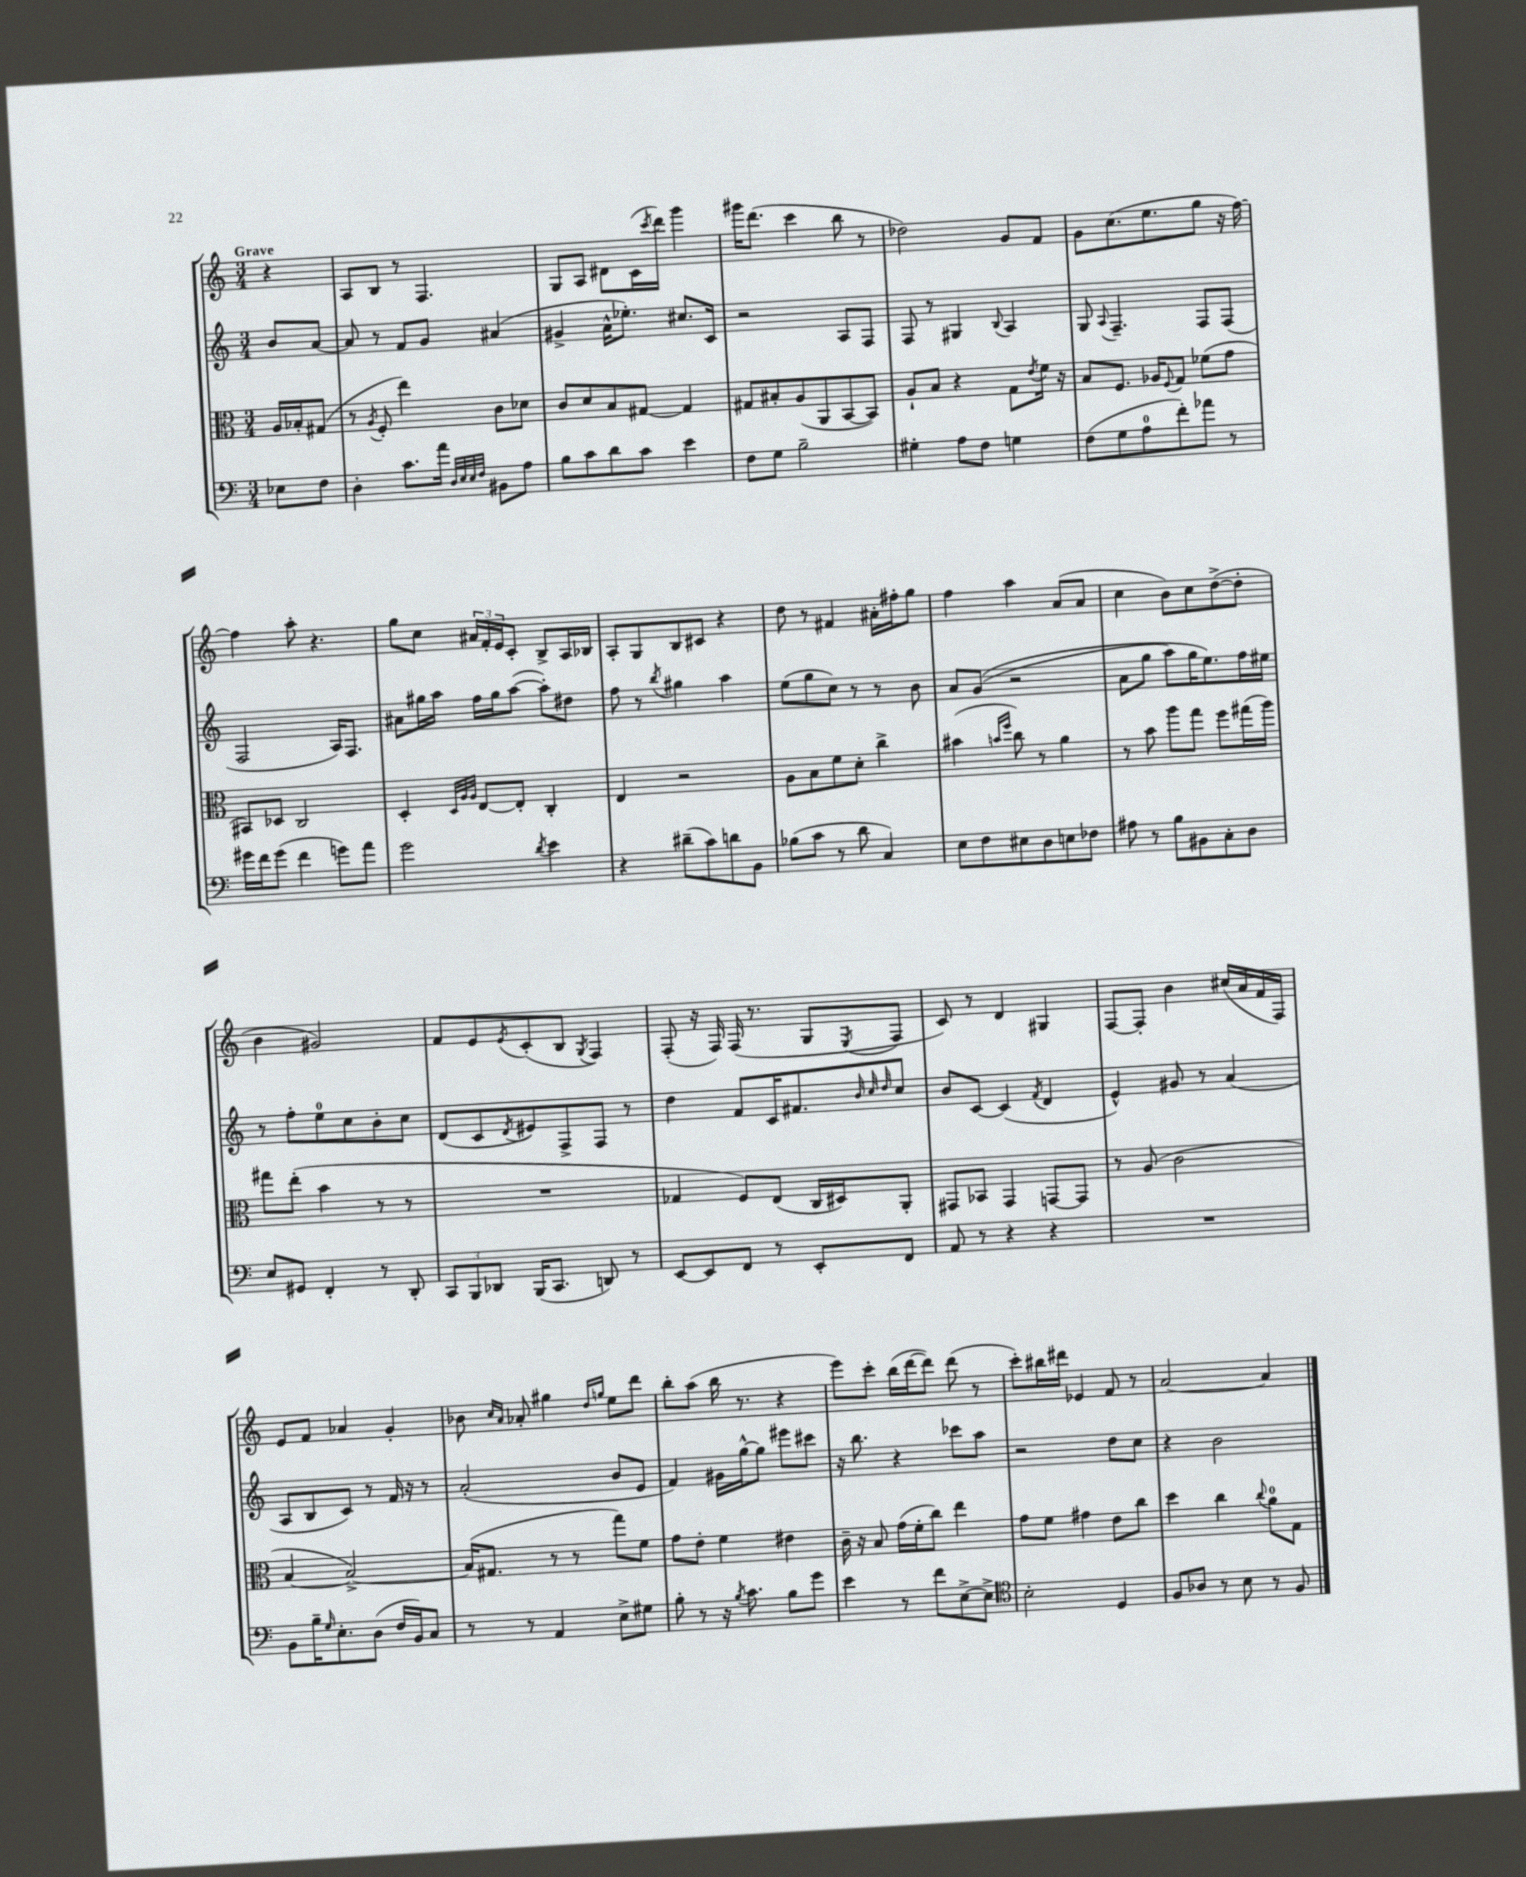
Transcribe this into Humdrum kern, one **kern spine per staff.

**kern	**kern	**kern	**kern
*part4	*part3	*part2	*part1
*staff4	*staff3	*staff2	*staff1
*clefF4	*clefC3	*clefG2	*clefG2
*k[]	*k[]	*k[]	*k[]
*M3/4	*M3/4	*M3/4	*M3/4
=	=	=	=
!	!	!	!LO:TX:a:B:t=Grave
8E-X\L	16A/LL	8b/L	4r
.	16B-X'/J	.	.
8F\J	(8G#X/J	[8a/J	.
=1	=1	=1	=1
4D'\	8r	8a/]	8A/L
.	8qA/	.	.
.	8F'/	8r	8B/J
8.c\L	4ee\)	8f/L	8r
.	.	8g/J	4.F/
16a\Jk	.	.	.
32qqD/LLL	.	.	.
32qqE/	.	.	.
32qqE/	.	.	.
32qqF/JJJ	.	.	.
8BB#X\L	8c\L	(4a#X/	.
8A\J	8d-X\J	.	.
=2	=2	=2	=2
8B\L	8c/L	4g#X^/	8G/L
8c\	8d/	.	8A/J
8d\	8B/	16a^^\KL	8d#X\L
.	.	8.ee-X'\J)	.
8c\J	[8G#X/J	.	(16c\L
.	.	.	8qccc/
.	.	.	16ddd\JJ)
4e\	4G#/]	8.cc#X/L	4ggg\
.	.	16c/Jk	.
=3	=3	=3	=3
8F\L	8G#X/L	2r	16ggg#X\KL
.	.	.	(8.ddd\J
8G\J	8B#X'/	.	.
2B~\	(8A/	.	4ccc\
.	8AA/	.	.
.	[8BB/	8A/L	8bb\
.	8BB/J])	8F/J	8r
=4	=4	=4	=4
4G#X'\	8A`/L	8F/	2dd-X\)
.	8B/J	8r	.
8A\L	4r	4G#X/	.
8F\J	.	.	.
.	.	8qqB/	.
4Gn\	8G\L	4A/	8g/L
.	8qe/	.	.
.	16f\Jk	.	8f/J
.	16r	.	.
=5	=5	=5	=5
(8F\L	8B/L	8G/	8g\L
.	.	8qqA/	.
8G\	8.F/J	4.F~/	(8.cc\
8A\	.	.	.
.	16A-X/KL	.	8.ee\
.	8qqF/	.	.
8f'\)	8G/J	.	.
8a-X\J	(8f-X\L	8F/L	8gg\J
8r	8g\J	(8F/J	16r
.	.	.	[16ff\)
!!LO:LB:g=z
=6	=6	=6	=6
16g#X\LL	8BB#X/L)	2F/	4ff\]
16f\J	.	.	.
(8g#\J	8D-X/J	.	.
4f\	2C/	.	8aa'\
.	.	.	4.r
8gn\L)	.	16A/KL)	.
.	.	8.F/J	.
8a\J	.	.	.
=7	=7	=7	=7
2g\	4D'/	8a#X\L	8gg\L
.	.	16gg#X\L	8cc\J
.	.	16aa\JJ	.
.	32qqD/LLL	.	.
.	32qqA/	.	.
.	32qqA/JJJ	.	.
.	[8E/L	16ff\LL	24a#X/LL
.	.	.	24f'/
.	.	16gg#\J	.
.	.	.	24e/J
.	8E'/J]	([8aa\J	8c'/J
8qd/	.	.	.
4e\	4C'/	8aa'\L])	8B^/L
.	.	8dd#X\J	16A/L
.	.	.	16B-X/JJ
=8	=8	=8	=8
4r	4E/	8ff\	8A'/L
.	.	8r	8G/
.	.	8qbb/	.
(8d#X~\L	2r	4gg#X\	8B/
8c\)	.	.	8c#X/J
8dn\	.	4aa\	4r
8BB\J	.	.	.
=9	=9	=9	=9
(8B-X\L	8A\L	(8ee\L	8dd\
8c\J	8B\	8gg\	8r
8r	8f\	8cc\J)	4f#X/
8d\	8d'\J	8r	.
4C/)	4cc^\	8r	16a#X'\LL
.	.	.	16ff#X'\J
.	.	8b\	8gg\J
=10	=10	=10	=10
8E\L	(4b#X\	8a/L	4ff\
8F\	.	((8g/J	.
.	16qqbn/LL	.	.
.	16qqff/JJ	.	.
8E#X\	8cc\)	2r	4aa\
8D\	8r	.	.
8En\	4a\	.	(8a/L
8F-X\J	.	.	8a/J
=11	=11	=11	=11
8A#X\	8r	8a\L	4cc\
8r	8b\	8gg\J	.
8B\L	8aa\L	8aa\L)	8b\L)
8BB#X\	8gg\J	16gg\K	8cc\
.	.	8.ee\)	.
8C'\	8ff\L	.	([8dd^\
8D\J	(16gg#X\L	16ff\L	8dd'\J]
.	16aa\JJ)	16ee#X\JJ	.
!!LO:LB:g=z
=12	=12	=12	=12
8E/L	8gg#X\L	8r	4b\
8GG#X/J	(8ee'\J	8ff'\L	.
4FF'/	4b\	8ee\	2g#X/)
.	.	8cc\	.
8r	8r	8b'\	.
8DD'/	8r	8cc\J	.
=13	=13	=13	=13
12CC/L	2.r	(8d/L	8f/L
12BBB/	.	.	.
.	.	8c/	8e/
12DD-X/J	.	.	.
.	.	8qd/	8qe/
(16BBB/KL	.	8e#X/)	(8c'/
8.CC/J	.	.	.
.	.	8F^/	8B/J
.	.	.	8qG/
8DDn/)	.	8F/J	4F/)
8r	.	8r	.
=14	=14	=14	=14
[8EE/L	4G-X/	4dd\	(8F'/
8EE/]	.	.	16r
.	.	.	16F/)
8FF/J	8F/L)	8f/L	(16F/
.	.	.	8.r
8r	(8E/J	16c/K	.
.	.	8.f#X/	.
8EE'/L	16C/LL	.	8G/L
.	16D#X/J)	.	.
.	.	32qqb/	.
.	.	32qqcc/	.
.	.	32qqdd/	8qE/
8FF/J	8AA'/J	8cc/J	8F/J
=15	=15	=15	=15
8AA/	8GG#X/L	8b/L	8c/)
8r	8BB-X/J	[8c/J	8r
4r	4GG#/	(4c/]	4d/
.	.	8qf/	.
4r	[8GGn/L	4d/	4G#X/
.	8GG/J]	.	.
=16	=16	=16	=16
2.r	8r	4e^^/)	[8F/L
.	(8A/	.	8F'/J]
.	2c\	8g#X/	4b\
.	.	8r	.
.	.	(4a/	(16cc#X/LL
.	.	.	16a/
.	.	.	16f/
.	.	.	16F/JJ)
!!LO:LB:g=z
=17	=17	=17	=17
8BB\L	[4B/	8A/L	8e/L
16B~\K	.	8B/	8f/J
16qqG/	.	.	.
8.E'\	.	.	.
.	2B^/_)	8c/J)	4a-X/
(8D\J	.	8r	.
16F/LL	.	16f/	4g'/
16BB/J)	.	16r	.
8C/J	.	8r	.
=18	=18	=18	=18
8r	(16B/KL]	(2a'/	8b-X\
.	8.G#X/J	.	.
.	.	.	16qqcc/LL
.	.	.	16qqa/JJ
8r	.	.	8a-X'/
4AA/	8r	.	4gg#X\
.	8r	.	.
.	.	.	16qqdd/LL
.	.	.	16qqggn/JJ
8E^\L	8gg\L)	8b/L	8ee\L
8G#X\J	8f\J	8e/J	8ddd\J
=19	=19	=19	=19
8B'\	8g\L	4f/)	8bb'\L
8r	8e'\J	.	(8aa\J
16r	4f\	16g#X\LL	16bb\
8qB/	.	.	.
8.c\	.	[16gg^^\J	8.r
.	.	8gg\J]	.
8B\L	4e#X\	8eee#X\L	4r
8g\J	.	8ccc#X\J	.
=20	=20	=20	=20
4e\	16c~\	16r	8eee\L)
.	16r	8.bb\	.
.	8B/	.	8ccc'\J
8r	(16g\LL	4r	(16bb\LL
.	16f'\J	.	[16ddd\J
8f\L	8cc\J)	.	8ddd\J])
[8E^\	4ee\	8ccc-X\L	(8ddd\
8E^\J]	.	8aa\J	8r
=21	=21	=21	=21
*clefC4	*	*	*
2B'\	8g\L	2r	8ccc'\L)
.	8f\J	.	16bb#X\L
.	.	.	16ddd#X\JJ
.	4g#X\	.	4e-X/
4D/	8e\L	8dd\L	8f/
.	8cc\J	8cc\J	8r
=22	=22	=22	=22
8F/L	4dd\	4r	[2a/
8A-X/J	.	.	.
8r	4cc\	2b\	.
8B\	.	.	.
.	8qqcc/	.	.
8r	8a\L	.	4a/]
8F/	8G\J	.	.
==	==	==	==
*-	*-	*-	*-
